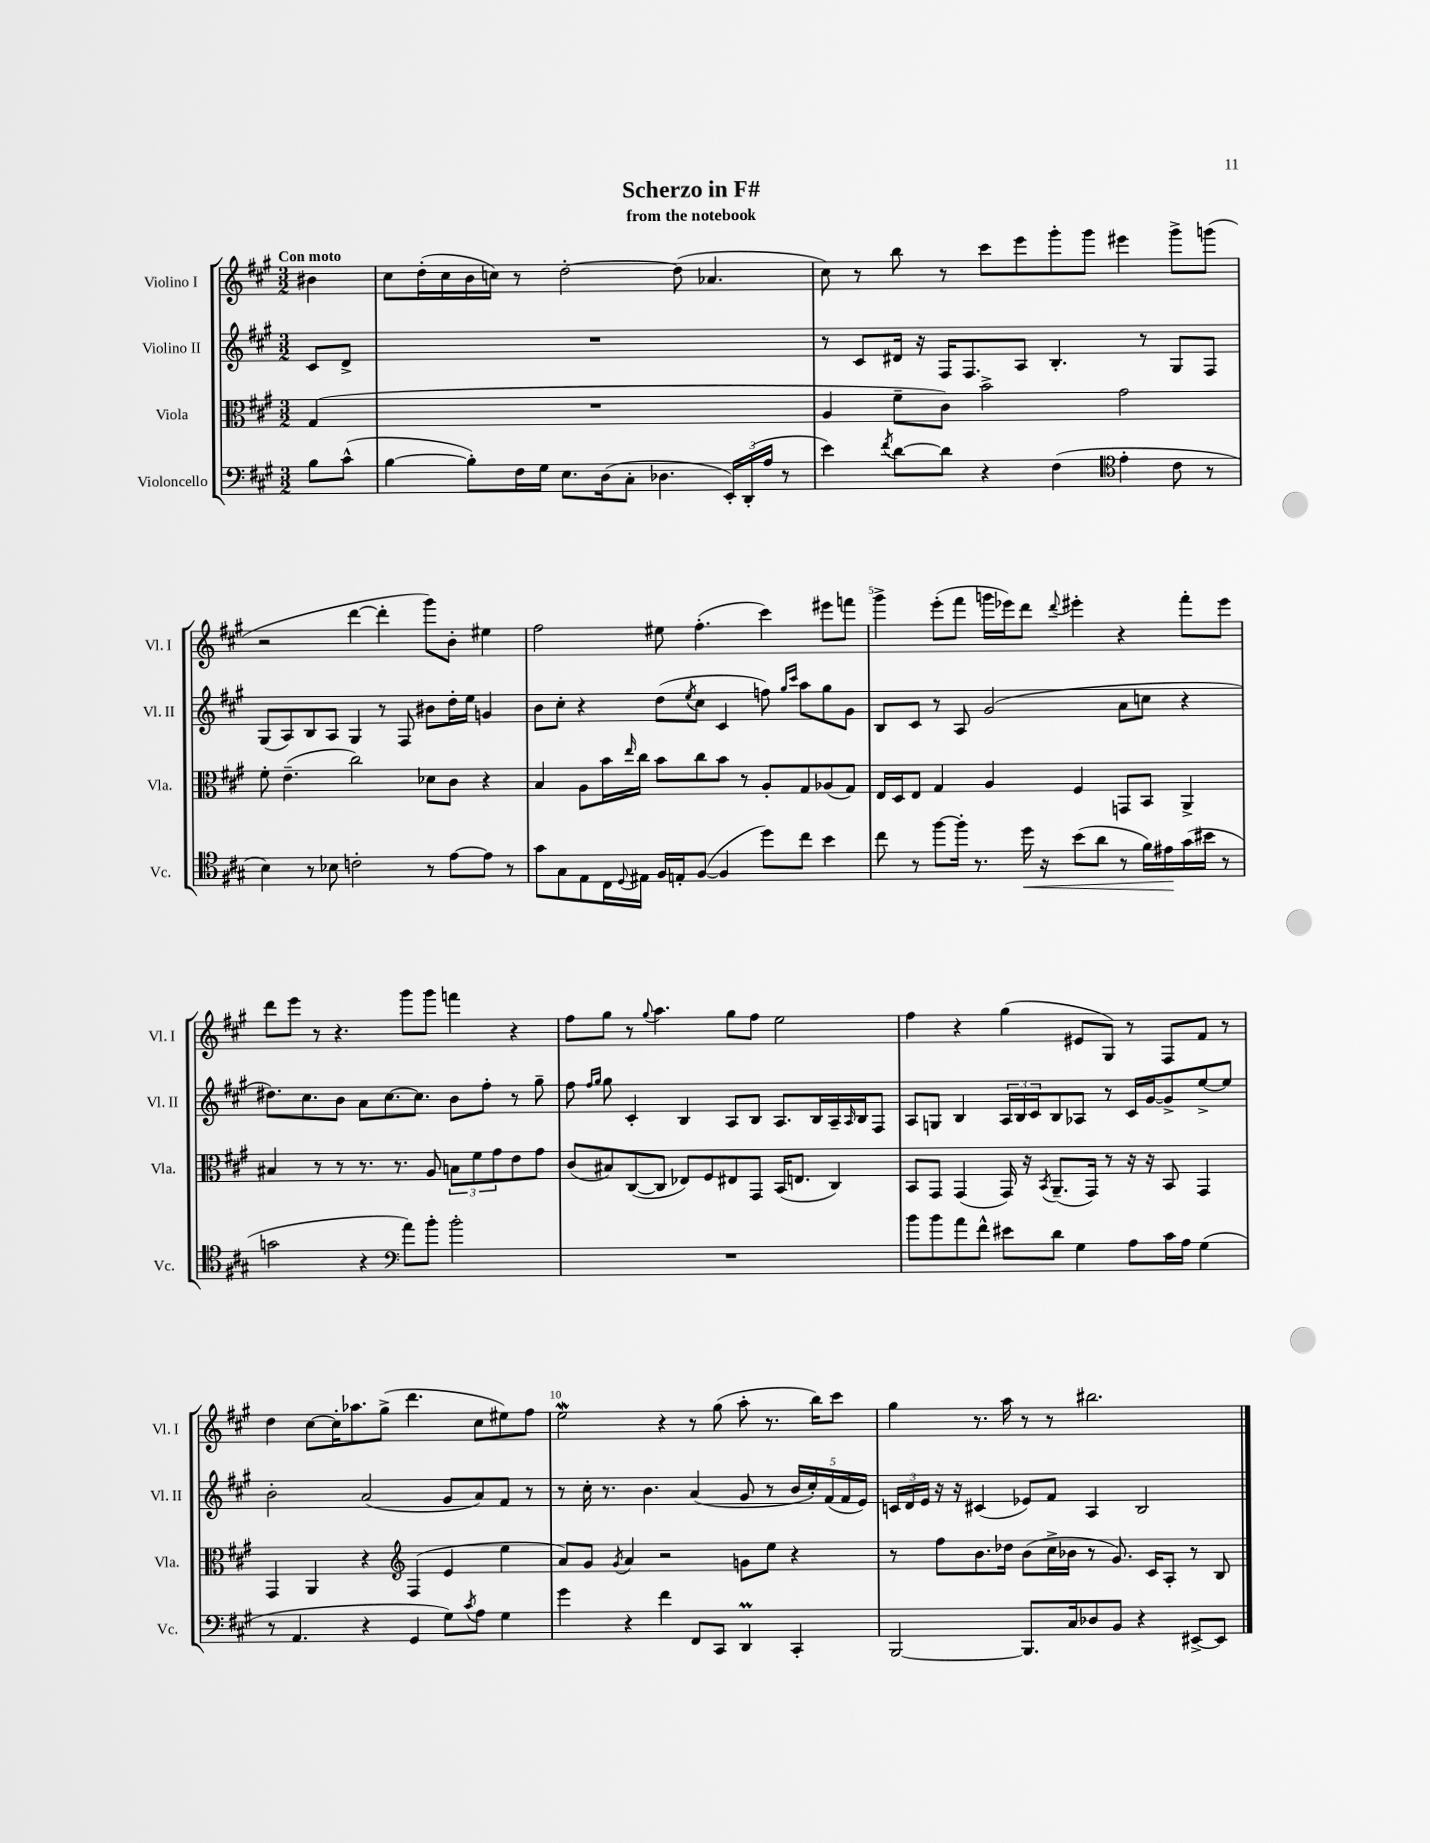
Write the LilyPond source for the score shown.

\header { title = "Scherzo in F#" subtitle = "from the notebook" }
<<
\new StaffGroup <<
\new Staff = "s0" \with { instrumentName = "Violino I" shortInstrumentName = "Vl. I" } {
    \clef treble \key a \major \numericTimeSignature \time 3/2 \partial 4 \tempo "Con moto"
    bis'4 |
    cis''8 d''16-.( cis''16 b'16 c''16) r8 d''2~-. d''8( aes'4. |
    cis''8) r8 b''8 r8 cis'''8 e'''8 gis'''8-. gis'''8 eis'''4 gis'''8-> g'''8( |
    r2 d'''4~ d'''4-. gis'''8) b'8-. eis''4 |
    fis''2 eis''8 fis''4.-.( cis'''4) eis'''8 f'''8 |
    gis'''4-> e'''8-.( fis'''8 g'''16 ees'''16) d'''8 \appoggiatura { d'''8 } eis'''4-. r4 fis'''8-. eis'''8 |
    d'''8 e'''8 r8 r4. gis'''8 gis'''8 f'''4 r4 |
    fis''8 gis''8 r8 \appoggiatura { gis''8 } a''4. gis''8 fis''8 e''2 |
    fis''4 r4 gis''4( eis'8 gis8) r8 fis8 fis'8 r8 |
    d''4 cis''8~ cis''16-. aes''8. gis''8->( d'''4. cis''8 eis''8) fis''8 |
    e''2\mordent r4 r8 gis''8( a''8-. r8. b''16) cis'''8 |
    gis''4 r8. a''16 r8 r8 bis''2. \bar "|." |
}
\new Staff = "s1" \with { instrumentName = "Violino II" shortInstrumentName = "Vl. II" } {
    \clef treble \key a \major \numericTimeSignature \time 3/2 \partial 4
    cis'8 d'8-> |
    R1. |
    r8 cis'8 dis'16 r16 fis16 fis8. a8 b4.-. r8 gis8 fis8 |
    gis8( a8) b8 a8 gis4 r8 fis8 bis'8 d''16-. e''16 g'4 |
    b'8 cis''8-. r4 d''8( \acciaccatura { e''8 } cis''8 cis'4 f''8) \grace { gis''16 cis'''16 } a''8 gis''8 gis'8 |
    b8 cis'8 r8 a8 gis'2( a'8 c''8 r4 |
    dis''8.) cis''8. b'8 a'8 cis''8.~ cis''8. b'8 fis''8-. r8 gis''8-- |
    fis''8 \grace { fis''16 gis''16 } gis''8 cis'4-. b4 a8 b8 a8. b16 a16-- \grace { a16 } b16 fis8 |
    a8 g8 b4 \tuplet 3/2 { a16 b16 cis'16 } b8 aes8 r8 cis'16 gis'16~ gis'8-> e''8~-> e''8 |
    b'2-. a'2( gis'8 a'8) fis'8 r8 |
    r8 cis''16-. r8. b'4. a'4( gis'8 r8 \tuplet 5/4 { b'16 cis''16-.) fis'16( fis'16 e'16) } |
    \tuplet 3/2 { c'16 d'16 e'16 } r16 r16 cis'4( ees'8) fis'8 a4 b2 \bar "|." |
}
\new Staff = "s2" \with { instrumentName = "Viola" shortInstrumentName = "Vla." } {
    \clef alto \key a \major \numericTimeSignature \time 3/2 \partial 4
    gis4( |
    R1. |
    a4 fis'8-- cis'8) b'2-> gis'2 |
    fis'8-. e'4.--( cis''2) des'8 cis'8 r4 |
    b4 a8 b'16 \grace { e''16 } cis''16 b'8 cis''8 b'8 r8 a8-. gis8 aes8( gis8) |
    e16 d16 e8 gis4 a4 fis4 g,8 b,8 a,4-> |
    bis4 r8 r8 r8. r8. a8 \tuplet 3/2 { b8 fis'8 gis'8 } e'8 gis'8 |
    cis'8( bis8) cis8~( cis8 ees8) fis8 eis8 gis,8 b,16( e8. cis4) |
    b,8 gis,8 gis,4( gis,16) r16 \acciaccatura { b,8 } a,8.--( gis,16) r8 r16 r16 b,8 gis,4 |
    gis,4 a,4 r4 \clef treble fis4( e'4 e''4 |
    a'8) gis'8 \acciaccatura { gis'8 } a'4 r2 g'8 e''8 r4 |
    r8 fis''8 b'8. des''16 b'8( cis''16-> bes'16 r8 gis'8.) cis'16 a8-. r8 b8 \bar "|." |
}
\new Staff = "s3" \with { instrumentName = "Violoncello" shortInstrumentName = "Vc." } {
    \clef bass \key a \major \numericTimeSignature \time 3/2 \partial 4
    b8 cis'8-^( |
    b4~ b8-.) fis16 gis16 e8. d16( cis8-. des4. \tuplet 3/2 { e,16-.) d,16-.( a16 } r8 |
    e'4) \acciaccatura { fis'8 } d'8~ d'8 r4 fis4( \clef tenor e'4-. cis'8 r8 |
    b4) r8 bes8 c'2-. r8 e'8~ e'8 r8 |
    gis'8 gis8 e8 cis16 \appoggiatura { d8 } eis16 fis16 e16-. fis8~( fis4 d''8) cis''8 b'4 |
    cis''8 r8 fis''8~ fis''16-. r8. d''16\< r16 b'8( a'8 r8 fis'16) eis'16\! gis'16( bis'16 r8 |
    g'2 r4 \clef bass a'8) b'8-. b'2-. |
    R1. |
    b'8 b'8 a'8 fis'8-^ eis'8 d'8 gis4 a8 cis'16 a16 gis4( |
    r8 a,4. r4 gis,4 gis8) \acciaccatura { cis'8 } a8 gis4 |
    gis'4 r4 fis'4 fis,8 cis,8 d,4\prall cis,4-. |
    b,,2~ b,,8. cis16 des8 b,8 r4 eis,8~-> eis,8 \bar "|." |
}
>>
>>
\layout { \context { \Score \override BarNumber.break-visibility = ##(#f #t #t) barNumberVisibility = #(every-nth-bar-number-visible 5) } }
